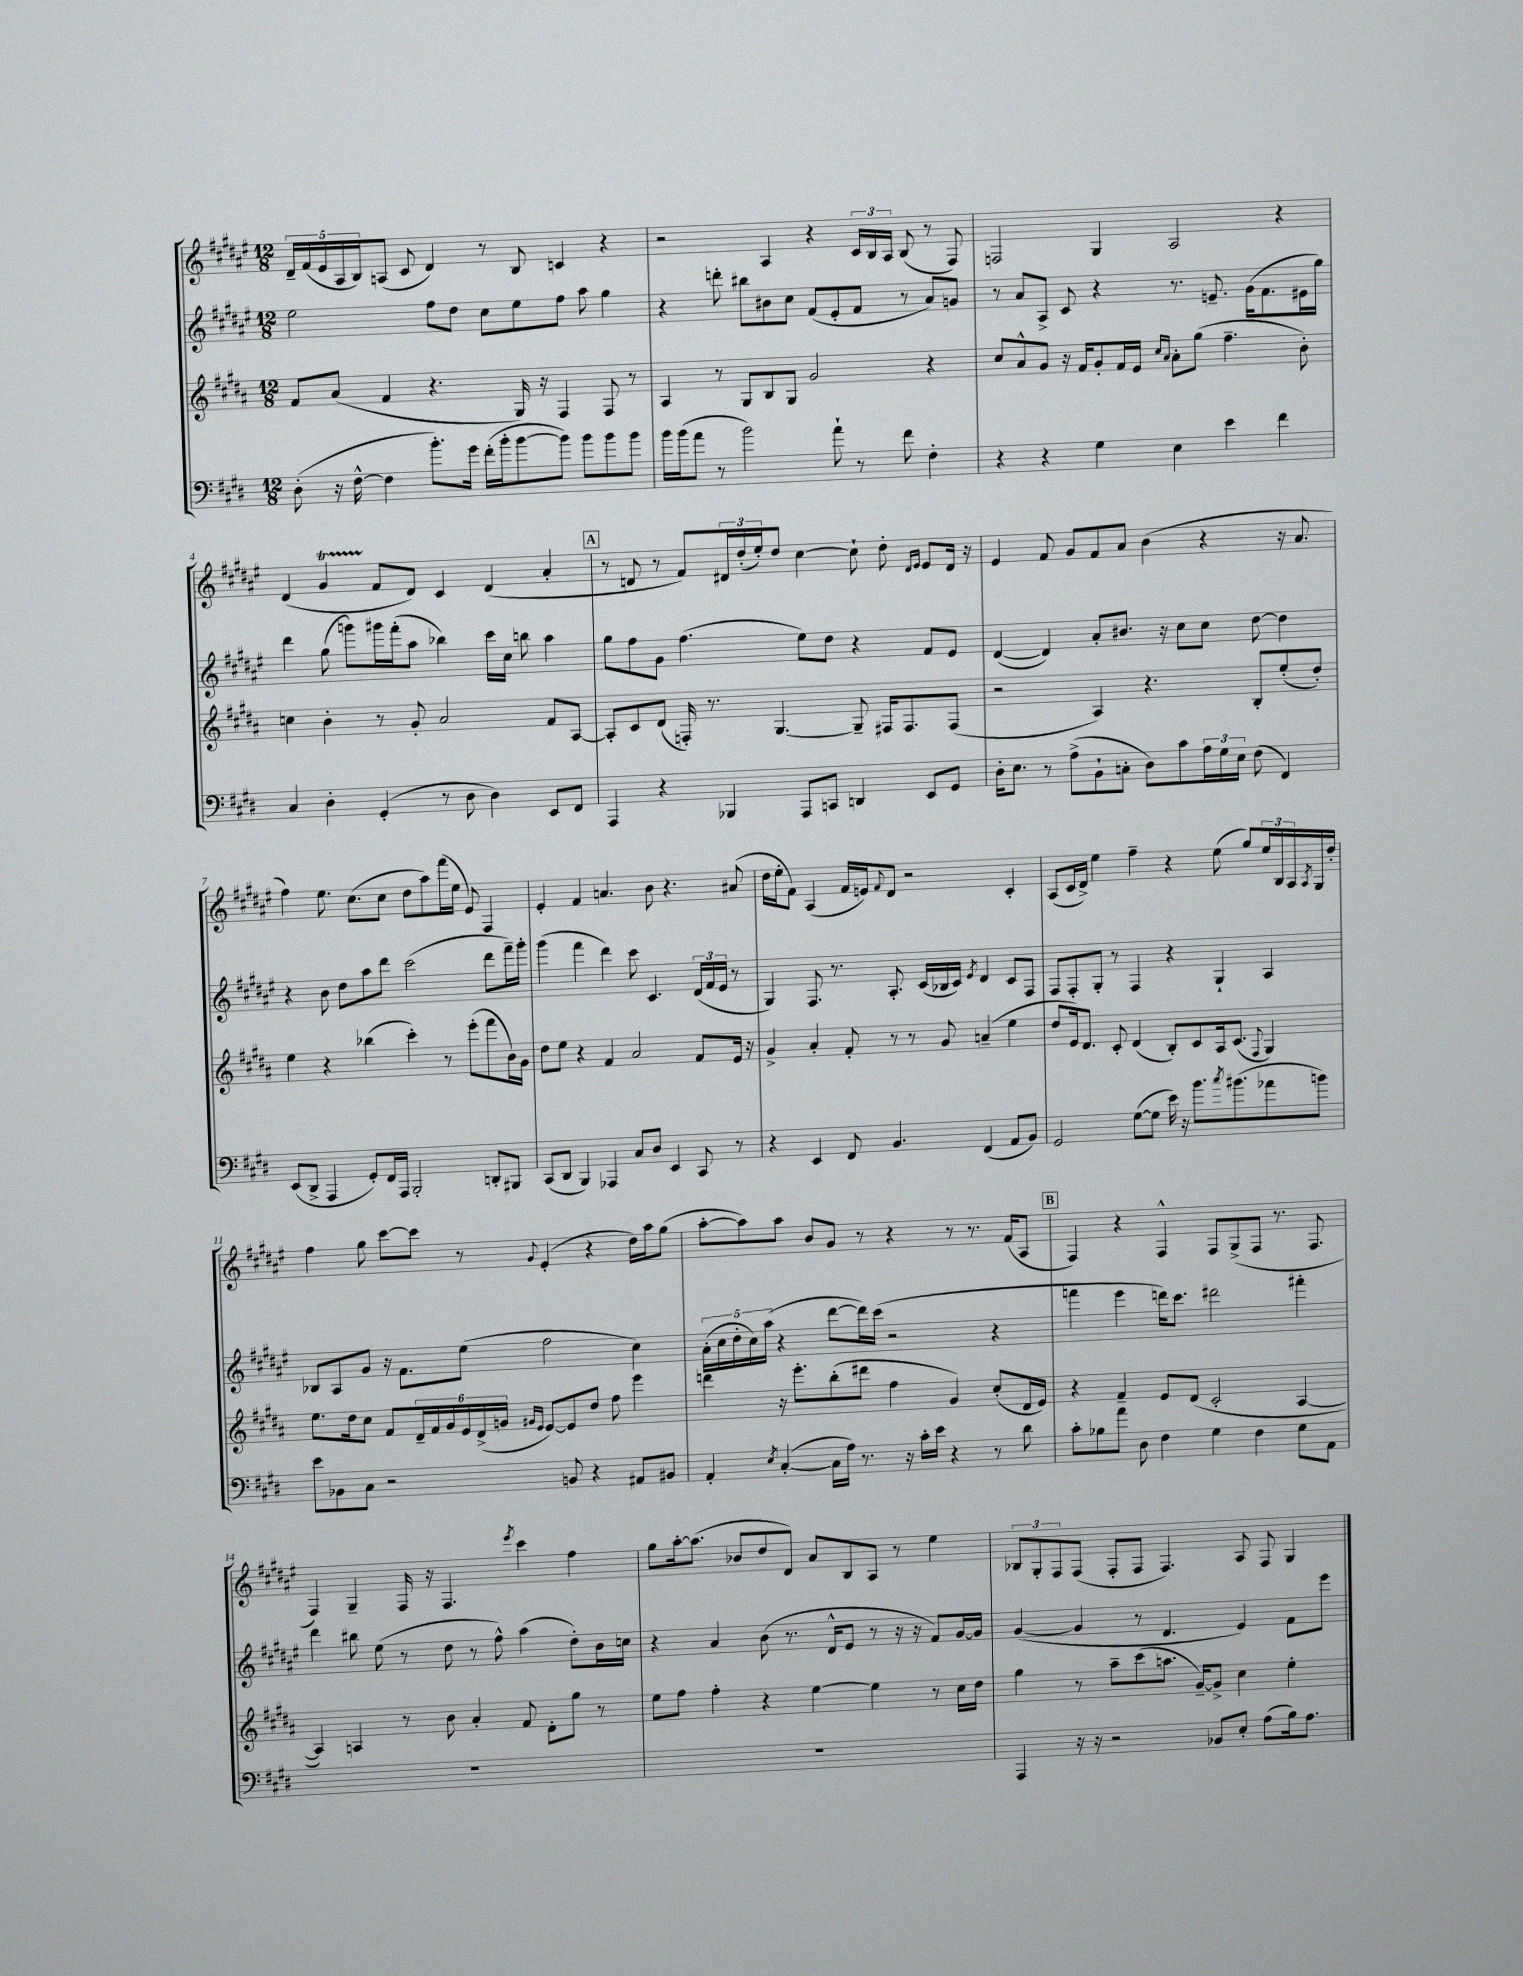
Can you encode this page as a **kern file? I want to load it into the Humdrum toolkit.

**kern	**kern	**kern	**kern
*staff4	*staff3	*staff2	*staff1
*clefF4	*clefG2	*clefG2	*clefG2
*k[f#c#g#d#]	*k[f#c#g#d#a#]	*k[f#c#g#d#a#e#]	*k[f#c#g#d#a#e#]
*M12/8	*M12/8	*M12/8	*M12/8
(8D#'	8f#	2ee#	20d#~
.	.	.	(20f#
.	.	.	20e#
16r	(8a#	.	.
.	.	.	20A#
[16F#^^	.	.	.
.	.	.	20B)
4F#]	4f#	.	(8A
.	.	.	8c#
8.b')	4.r	8ff#	4d#)
.	.	8dd#	.
16g#	.	.	.
(16f#'	.	8cc#	8r
16b'	.	.	.
[8b	16G#)	8ee#	8B
.	16r	.	.
8b])	4F#	8ff#	4c
8b	.	8aa#	.
8b	8F#	4gg#	4r
8b	8r	.	.
=	=	=	=
16b	4A#	4r	2r
(16b	.	.	.
8a	.	.	.
8r	8r	8ddd'	.
2b)	8G#	8bb#	.
.	8B	8b#	4A#
.	8G#	8cc#	.
.	2g#	(8f#	4r
8a`	.	8e#'	.
8r	.	8f#	24c#
.	.	.	24B
.	.	.	24A#
8f#	.	8r	(8B
4F#'	4r	8a#)	8r
.	.	8g	8F#)
=	=	=	=
4r	8cc#	8r	2F
.	8a#^^	8a#	.
4r	8g#	8A#^	.
.	16r	8c#	.
.	16f#	.	.
4G#	8g#'	4r	4G#
.	16f#	.	.
.	16e	.	.
.	16qqcc#	.	.
.	16qqa#	.	.
4E	8a#'	8.r	2A#
.	(8gg#	.	.
.	.	8.e~	.
4e	4.ff#~	.	.
.	.	(16g#	.
.	.	8.f#	.
4f#	.	.	4r
.	8b')	16e#	.
.	.	16gg#)	.
=	=	=	=
4C#	4cc	4ddd#	(4d#
4D#'	4b'	(8gg#	4g#
.	.	8ggg)	.
(4GG#'	8r	16ggg#	8f#
.	.	(16fff#'	.
.	8g#'	8aa#	8d#)
8r	2a#	4bb-)	4c#
8D#	.	.	.
4D#)	.	16ccc#	(4d#
.	.	16cc#	.
.	.	8bb	.
8EE	8f#	4aa#	4a#'
8FF#	[8A#	.	.
=	=	=	=
4AAA	8A#']	8gg#	8r
.	8c#	8ff#	8d
4r	(8d#	8g#	8r
.	16F')	(4.ff#	8f#)
.	8.r	.	.
4BBB-	.	.	24d#
.	.	.	(24dd#'
.	.	.	24ee#')
.	[4.G#	.	8dd#
8AAA	.	8ee#)	[4cc#
8CC	.	8dd#	.
4DD	8G#~]	4r	8cc#`]
.	16F#	.	8dd#'
.	8.F#	.	.
.	.	.	16qqd#
.	.	.	16qqe#
8EE	.	8f#	8e#
8GG#	(8F#	8e#	16d#
.	.	.	16r
=	=	=	=
16D#'	2r	([4d#	4e#
8.E	.	.	.
8r	.	4d#])	8f#
(8A^	.	.	8g#
8BB`	4A#)	8a#'	8f#
8C'	.	8.b#	8a#
8D#)	4.r	.	(4b
.	.	16r	.
8c#	.	8cc#	.
24A	.	8cc#	4r
24G#	.	.	.
24E	.	.	.
(8F#	8B'	[8dd#	.
4FF#)	(8ee'	4dd#]	16r
.	.	.	8.a#
.	8dd#')	.	.
=	=	=	=
(8EE	4ee	4r	4ff#)
8DD#^	.	.	.
4AAA	4r	8b	8.ee#
.	.	8dd#	.
.	.	.	(8.cc#
8GG#')	(4bb-	8aa#	.
16FF#	.	8ddd#	8cc#
16AAA	.	.	.
2BBB'	4ccc#')	(2ccc#	8dd#
.	.	.	8aa#)
.	8r	.	(16fff#
.	.	.	16ee#
.	(8eee'	.	8e#)
8DD'	8fff#	8ddd#	4F#
8BBB#	16b)	16fff#~)	.
.	16g#	16ggg#'	.
=	=	=	=
(8CC#	8dd#	(4ggg#	4e#'
8DD#	8ee	.	.
4BBB)	4r	4fff#	4f#
4AAA-	4f#	4ddd#)	4.a
8C#	2a#	8ccc#	.
8D#	.	4.c#	8b
4EE	.	.	4.r
8CC#	8f#	(24d#	.
.	.	24f#	.
.	.	24e#	.
8r	16e	8r	(8a#
.	16r	.	.
=	=	=	=
4r	4g#^	4G#)	16dd#
.	.	.	16ee#'
.	.	.	8f#)
4EE	4a#'	8.F#	(4A#
.	.	8.r	.
8FF#	8f#'	.	16f#
.	.	.	16e)
.	.	.	8qqf#
4.BB	8r	8.A#'	8d#
.	8r	.	2r
.	.	(16c#	.
.	8g#	16B-	.
.	.	16c#)	.
.	.	8qe#	.
(4FF#	(4a~	4d#	.
8AA	4ee	8c#	4c#'
8BB)	.	8F#	.
=	=	=	=
2GG#	8dd#	8F#	(8A#
.	16e)	8F#'	16c#
.	8.d#	.	16d#^)
.	.	8G#'	4ee#
.	8c#'	8r	.
([8G#	(4d#	4F#	4ff#~
8G#]	.	.	.
16e)	8B')	4r	4r
16r	.	.	.
8.b	8c#	.	.
.	16A#	4G#`	(8ee#
8qcc#	.	.	.
(8.b#	(8.c#	.	.
.	.	.	8gg#)
.	8qqF#	.	.
8a-	4G#)	4A#	24ee#
.	.	.	24B
.	.	.	24A#
.	.	.	8qA#
8b)	.	.	16G#
.	.	.	16dd#'
=	=	=	=
8e	8.ee	8B-	4ff#
8BB-	.	8A#	.
.	16dd#	.	.
8C#	8cc#	8g#	8gg#
2r	8f#	16r	[8ccc#
.	.	8.f#	.
.	24d#~	.	8ccc#]
.	24f#	.	.
.	24g#	.	.
.	24e	(8ee#	8r
.	(24d#^	.	.
.	24g	.	.
.	16qqg#	.	.
.	16qqe	.	8qqg#
.	[8e)	2ff#	(4e#'
8BB	8e]	.	.
4r	8dd#	.	4r
.	8ff#	.	.
8AA#	4eee	4cc#)	16dd#)
.	.	.	16aa#
8BB#	.	.	(8gg#
=	=	=	=
4AA'	4ddd	(20a#'	[8aa#'
.	.	20cc#	.
.	.	20dd#'	.
.	.	.	8aa#])
.	.	20cc#)	.
.	.	(20aa#	.
8qE	.	.	.
([4C#'	16r	4r	8aa#
.	8.eee'	.	.
.	.	.	8b
16C#]	(8bb'	[8ddd#	8g#
16A)	.	.	.
8.r	8ddd#	16ddd#])	8r
.	.	(16ccc#	.
.	4ff#	2r	4r
16r	.	.	.
16c#'	.	.	.
16e	.	.	.
4r	4g#)	.	8r
.	.	.	8.r
8r	(8cc#'	4r	.
.	.	.	(16f#
8d#	16d#	.	8A#
.	16e)	.	.
=	=	=	=
8c#'	4r	4fff	4F#)
8B-	.	.	.
8a	4f#~	4eee#	4r
8D#	.	.	.
4F#	8e	16ddd)	4F#^^
.	.	8.ccc#	.
.	(8d#	.	.
4G#	2c#'	2ddd#	8F#
.	.	.	(8G#^
4F#	.	.	8F#
.	.	.	8.r
8G#	[4A#	4fff#'	.
.	.	.	8.F#
8AA	.	.	.
=	=	=	=
1.r	4A#])	4ddd#	4F#)
.	4A	8bb#	4G#~
.	.	(8ee#	.
.	8r	8r	16F#
.	.	.	16r
.	8b	8dd#	4.F#
.	4a#'	8r	.
.	.	8ff#^^)	.
.	.	.	8qeee#
.	8f#	(4aa#	4ccc#
.	8d#'	.	.
.	8gg#	8dd#')	4ff#
.	8r	16b	.
.	.	16cc	.
=	=	=	=
1.r	8ee	4r	8gg#
.	8ff#	.	[16aa#'
.	.	.	(8.aa#]
.	4ff#'	4a#	.
.	.	.	8b-
.	4r	(8b	8dd#
.	.	8.r	8d#)
.	[4ee	.	8a#
.	.	16d#^^	.
.	.	8e#	8B
.	4ee]	8r	8A#
.	.	16r	8r
.	.	16r	.
.	8r	8f#)	4ee#
.	16cc#	[16g#	.
.	16dd#	16g#]	.
=	=	=	=
4AAA	4gg#	([4g#	12B-
.	.	.	12G#'
.	.	.	12F#
16r	8r	4g#]	(8F#
16r	.	.	.
2r	8aa#~	.	8F#'
.	(8ccc#	8r	8F#
.	8.aa	4.d#	4.F#)
.	[16g#~)	.	.
8BB-	8g#^]	.	.
8E'	4cc#	4e#)	8A#
(8A	.	.	8F#
16B)	4ee'	8f#	4G#
8.A	.	.	.
.	.	8eee#	.
==	==	==	==
*-	*-	*-	*-
